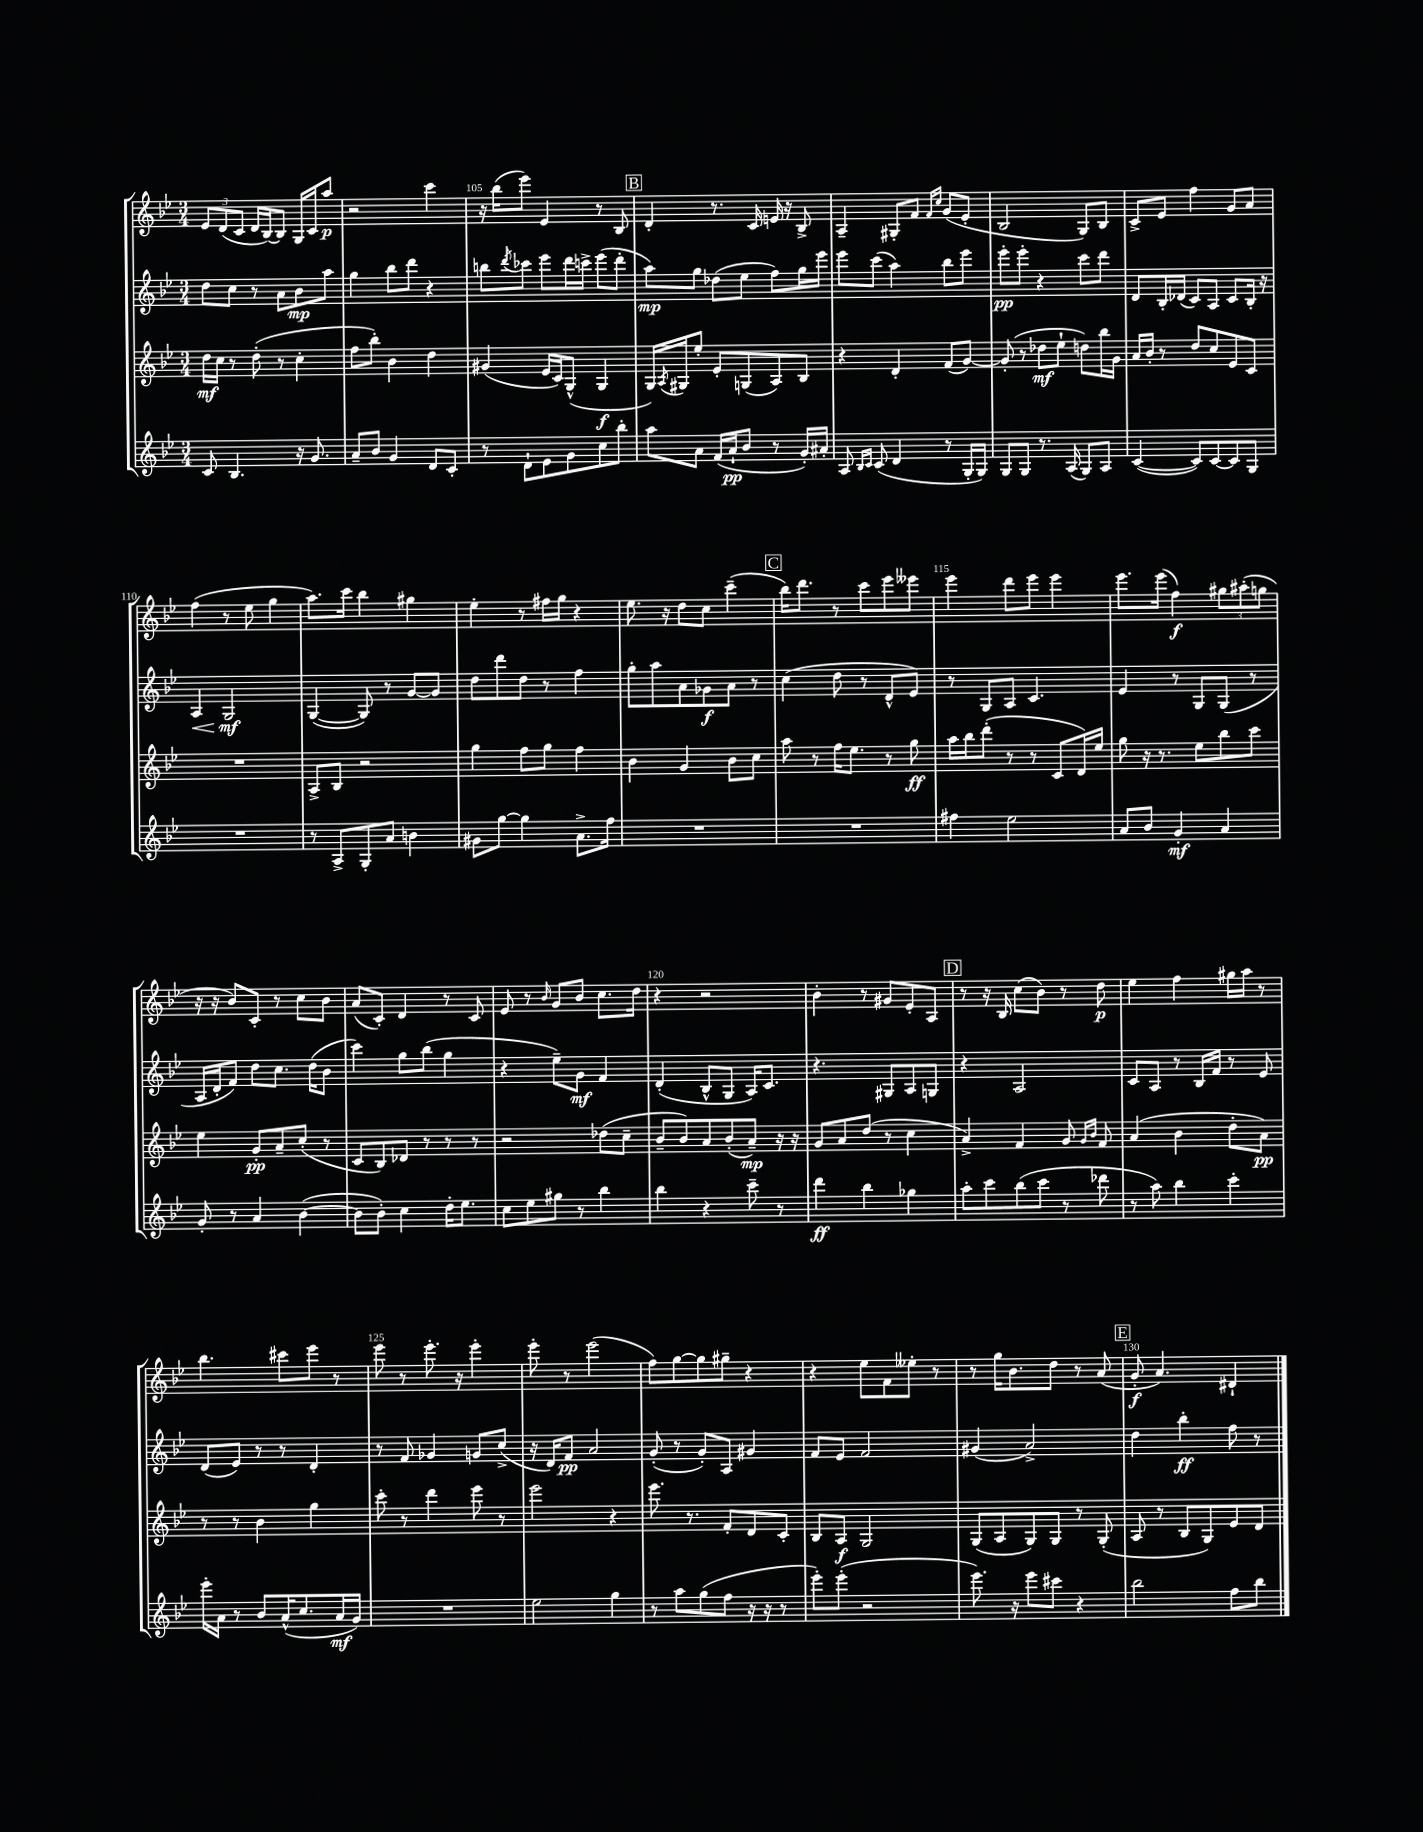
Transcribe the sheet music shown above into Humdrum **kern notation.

**kern	**kern	**kern	**kern
*staff4	*staff3	*staff2	*staff1
*clefG2	*clefG2	*clefG2	*clefG2
*k[b-e-]	*k[b-e-]	*k[b-e-]	*k[b-e-]
*M3/4	*M3/4	*M3/4	*M3/4
8c/	16dd\LL	8dd\L	12e-/L
.	16cc\JJ	.	.
.	.	.	(12d/
4.B-/	8r	8cc\J	.
.	.	.	12c/J
.	(8dd'\	8r	16d/LL
.	.	.	[16B-/J)
.	8r	8a\L	8B-/]J
16r	4cc'\	8b-\	16G/LL
8.g/	.	.	16c/J
.	.	8aa\J	8aa/J
=	=	=	=
8a~/L	8ff\L	4gg\	2r
8b-/J	8bb-'\J)	.	.
4g/	4b-\	8bb-\L	.
.	.	8ddd\J	.
8d/L	4dd\	4r	4ccc\
8c'/J	.	.	.
=	=	=	=
8r	(4g#/	8bb\L	16r
.	.	.	(16bb-\LK
.	.	8qddd/	.
8d`\L	.	8ccc-\J	8eee-\J)
8e-\	16e-/LL	8eee-\L	4e-/
.	16c/J)	.	.
8g\	(8G^^/J	16ddd\L	.
.	.	16ccc^\JJ	.
8cc\	4G/	(8eee-\L	8r
8bb-'\J	.	8ddd'\J	8B-/
=	=	=	=
8aa\L	16G/LL)	8aa\L)	4d'/
.	8qA/	.	.
.	16G#/J	.	.
8a\J	8ee-'/J	8gg\J	.
(16f/LL	8e-'/L	(8dd-\L	8.r
16a`/J	.	.	.
8b-/J	(8G/	8ee-\J	.
.	.	.	16c/
8r	8A/)	8ff\L)	16e/
.	.	.	16r
16g'/LL)	8B-/J	16gg\L	8B-^/
16a#'/JJ	.	16eee-\JJ	.
=	=	=	=
8A/	4r	8eee-\L	4A~/
16qqB-/LL	.	.	.
16qqc/JJ	.	.	.
(8c/	.	(8ccc\J	.
4d/	4d'/	4aa\)	8G#'/L
.	.	.	8f/J
.	.	.	16qqf/LL
.	.	.	16qqcc/JJ
8r	(8f/L	8bb-\L	(8g/L
16G'/LL	[8g/J)	8eee-\J	8e-'/J
16G/JJ)	.	.	.
=	=	=	=
8G/L	(8g'/]	8eee-'\L	2B-/
8G/J	8r	8eee-'\J	.
8.r	8dd-\L	4r	.
.	8ee-`\J	.	.
(16A/	.	.	.
8G/L)	8dd\L)	8ccc\L	8G/L)
8A/J	16bb-\L	8ddd\J	8B-/J
.	16g\JJ	.	.
=	=	=	=
([4c/	16a/LL	8d/L	8c^/L
.	16b-'/JJ	.	.
.	8r	16B-'/L	8e-/J
.	.	(16d-/JJ	.
8c/]L)	8dd/L	8c/L)	4ff\
[8c/	8cc/	8A/J	.
8c/]	8e-/	8c/L	8g/L
8G/J	8c/J	16B-'/Jk	8a/J
.	.	16r	.
=	=	=	=
2.r	2.r	4A/	(4ff\
.	.	2G/	8r
.	.	.	8ee-\
.	.	.	4gg\
=	=	=	=
8r	8A^/L	([4G/	8.aa\L)
8A^/L	8B-/J	.	.
.	.	.	16ccc\Jk
8G'/	2r	8G/])	4bb-\
8a/J	.	8r	.
4b\	.	[8g/L	4gg#\
.	.	8g/]J	.
=	=	=	=
8g#\L	4gg\	8dd\L	4ee-'\
[8gg\J	.	8ddd\	.
4gg\]	8ff\L	8dd\J	8r
.	8gg\J	8r	16ff#\LL
.	.	.	16gg\JJ
8.a^\L	4ff\	4ff\	4r
16ff\Jk	.	.	.
=	=	=	=
2.r	4b-\	8gg'\L	8.ee-\
.	.	8aa\	.
.	.	.	16r
.	4g/	8a\	8dd\L
.	.	8g-\	8cc\J
.	8b-\L	8a\J	(4ccc~\
.	8cc\J	8r	.
=	=	=	=
2.r	8aa\	(4cc\	16bb-\LK)
.	.	.	8.ddd\J
.	8r	.	.
.	16ff\LK	8dd\	8r
.	8.ee-\J	.	.
.	.	8r	8ccc\L
.	8r	8d^^/L	8eee-\
.	8gg\	8e-/J)	8eee--\J
=	=	=	=
4ff#\	16aa\LL	8r	4eee-\
.	16bb-\J	.	.
.	(8ddd'\J	8G/L	.
2ee-\	8r	8A/J	8ddd\L
.	8r	4.c/	8eee-\J
.	8c/L	.	4eee-\
.	16d/L)	.	.
.	16ee-/JJ	.	.
=	=	=	=
8a/L	8gg\	4e-/	8.eee-\L
8b-/J	16r	.	.
.	8.r	.	(16eee-\Jk
4g'/	.	8r	4ff\)
.	8ee-\L	8G/L	.
4a/	8bb-\	(8G/J	12gg#\L
.	.	.	(12aa#'\
.	8ccc\J	8r	.
.	.	.	12gg\J
=	=	=	=
8g'/	4ee-\	16A/LL	16r
.	.	16d'/J	16r
8r	.	8f/J)	8b-/L)
4a/	8g'/L	8dd\L	8c'/J
.	8a~/	8.cc\J	8r
([4b-\	(8cc'/J	.	8cc\L
.	.	(16dd\LK	.
.	8r	8b-\J	8b-\J
=	=	=	=
8b-\]L	8c/L	4ccc\)	(8a/L
8b-'\J)	8B-/)	.	8c'/J)
4cc\	8d-/J	8gg\L	4d/
.	8r	(8bb-\J	.
16dd'\LK	8r	4gg\	8r
8.ee-\J	.	.	.
.	8r	.	8c/
=	=	=	=
8cc\L	2r	4r	8e-/
8ee-\	.	.	8r
.	.	.	16qqb-/
8gg#\J	.	8ee-~\L)	8g/L
8r	.	8g\J	8b-/J
4bb-\	(8dd-\L	4f/	8.cc\L
.	8cc~\J	.	.
.	.	.	16dd\Jk
=	=	=	=
4bb-\	8b-~/L	(4d'/	4r
.	8b-/)	.	.
4r	8a/	8B-^^/L	2r
.	(8b-'/	8G/J	.
8ccc~\	8a~/J)	16A/LK)	.
.	.	8.c/J	.
8r	16r	.	.
.	16r	.	.
=	=	=	=
4ddd\	8g/L	4.r	4b-'\
.	8a/	.	.
4bb-\	(8dd/J	.	8r
.	8r	8G#/L	8g#/L
4gg-\	4cc\	8A/	8e-'/
.	.	8G/J	8A/J
=	=	=	=
8aa'\L	4a^/)	4r	8r
8ccc\	.	.	16r
.	.	.	16B-/
(8bb-\	4f/	2A/	(8cc\L
8ccc\J	.	.	8b-\J)
8r	8g/	.	8r
.	16qqg/LL	.	.
.	16qqb-/JJ	.	.
8ddd-\	8f/	.	8dd\
=	=	=	=
8r	(4a/	8c/L	4ee-\
8aa\)	.	8A/J	.
4bb-\	4b-\	8r	4ff\
.	.	16B-/LL	.
.	.	16f/JJ	.
4ccc'\	8dd'\L	8r	16gg#\LL
.	.	.	16aa\JJ
.	8a\J)	8e-/	8r
=	=	=	=
16eee-'\LL	8r	(8d/L	4.bb-\
16a\JJ	.	.	.
8r	8r	8e-/J)	.
8b-/L	4b-\	8r	.
(16a^^/K	.	8r	8ccc#\L
8.cc/	.	.	.
.	4gg\	4d'/	8eee-\J
16a/L	.	.	8r
16g/JJ)	.	.	.
=	=	=	=
2.r	8ccc'\	8r	8eee-\
.	8r	8f/	8r
.	4ddd\	4g-/	8.eee-'\
.	.	.	16r
.	8eee-\	8g/L	4eee-'\
.	8r	(8cc^/J	.
=	=	=	=
2ee-\	2eee-\	16r	8eee-'\
.	.	16d/LK)	.
.	.	8f/J	8r
.	.	2a/	(2eee-\
4gg\	4r	.	.
=	=	=	=
8r	8.eee-\	(8g'/	8ff\L)
8aa\L	.	8r	[8gg\
.	8.r	.	.
(8gg\	.	8g'/L)	8gg\]
8ff\J	8f'/L	8A/J	8gg#~\J
16r	8d/	4g#/	4r
16r	.	.	.
8r	8c'/J	.	.
=	=	=	=
8eee-'\L)	8B-/L	8f/L	4r
(8eee-'\J	8A/J	8e-/J	.
2r	2G/	2f/	8ee-\L
.	.	.	8f\
.	.	.	8ee--'\J
.	.	.	8r
=	=	=	=
8.eee-\)	(8G/L	(4g#/	8r
.	8A/	.	16gg\LK
16r	.	.	8.b-\
8eee-\L	8G/)	2a^/)	.
8ccc#\J	8G/J	.	8dd\J
4r	8r	.	8r
.	(8G'/	.	(8a/
=	=	=	=
2bb-\	8A/	4dd\	8g'/
.	8r	.	4.a/)
.	8B-/L	4bb-'\	.
.	8G/)	.	.
8ff\L	8e-/	8ff\	4d#`/
8bb-\J	8d/J	8r	.
==	==	==	==
*-	*-	*-	*-
